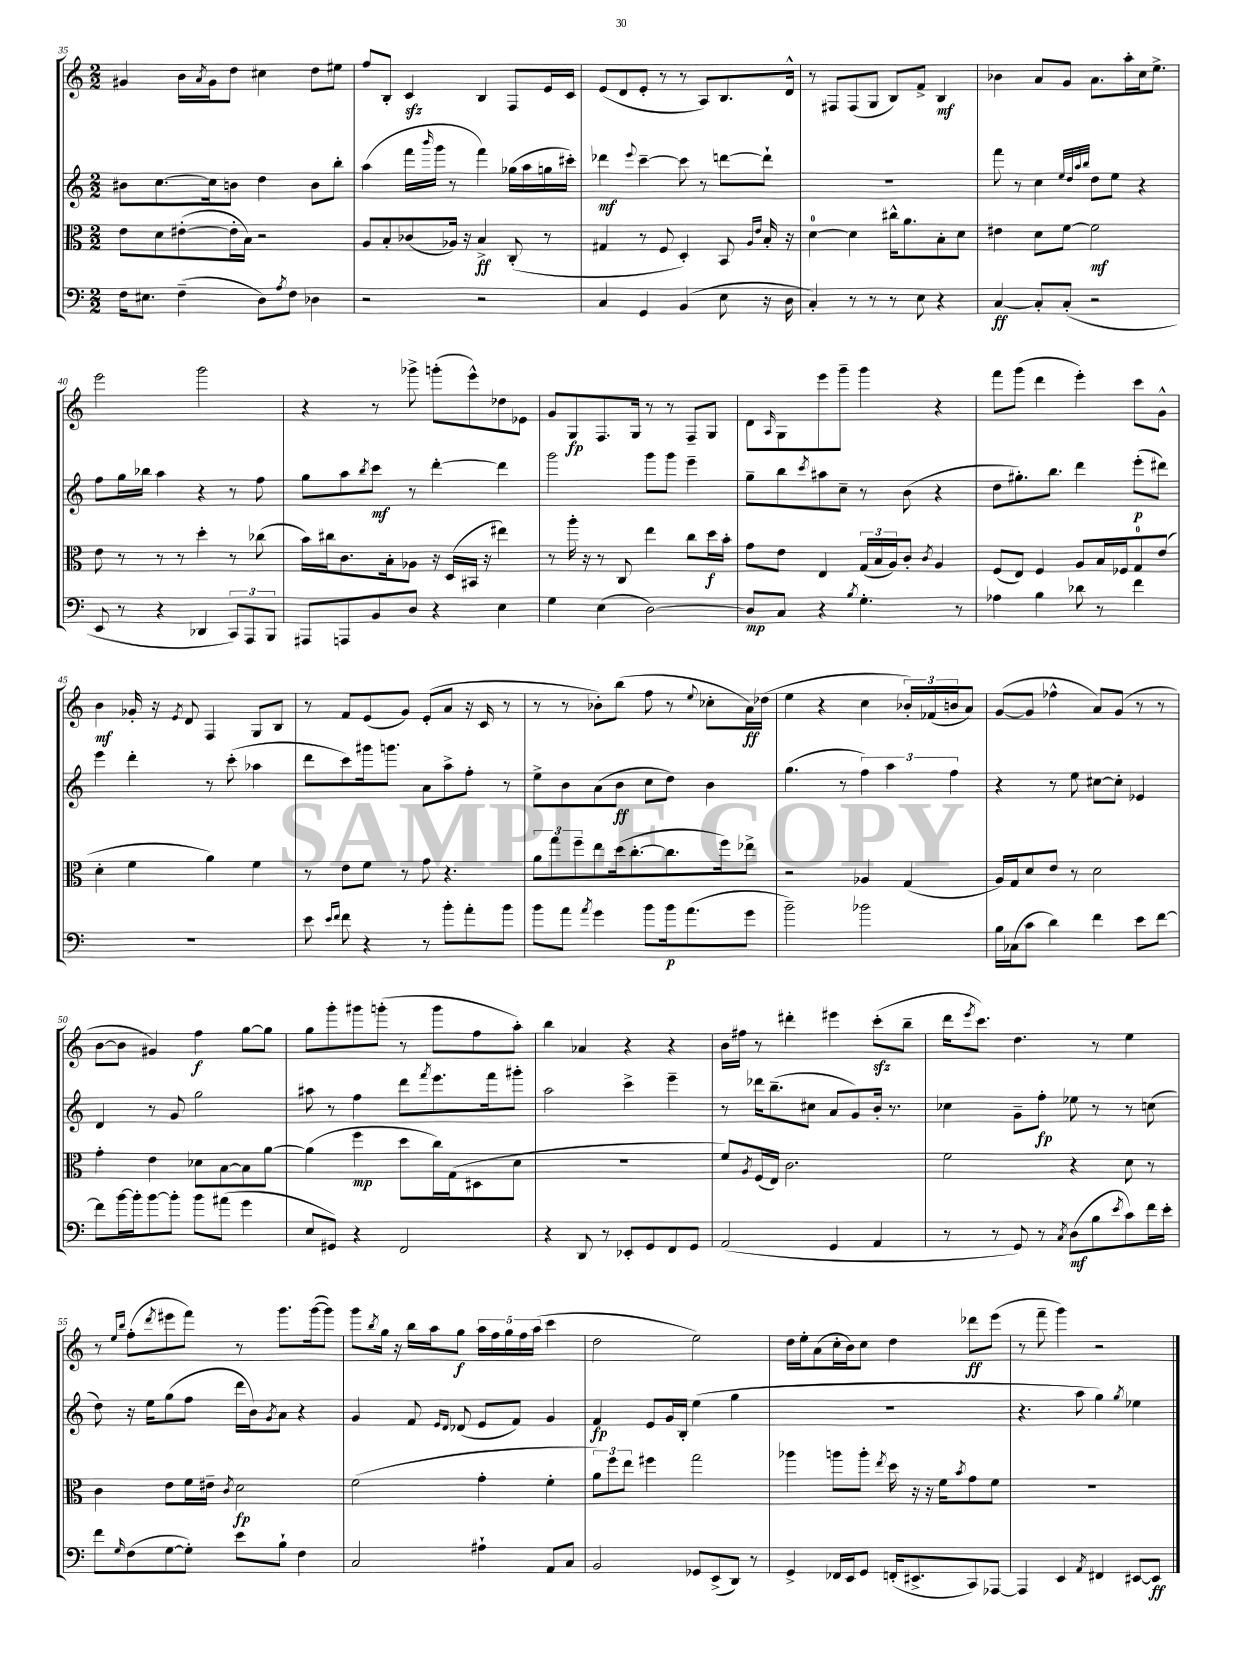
<<
\new StaffGroup <<
\new Staff = "s0" {
    \clef treble \key c \major \numericTimeSignature \time 2/2
    gis'4 b'16 \acciaccatura { a'8 } gis'16 d''8 cis''4 d''8 eis''8 |
    f''8 b8-. c'4\sfz b4 f8 e'16 c'16 |
    e'8( d'8 e'8-. r8 r8 a8) b8. d'16-^ |
    r8 fis8 fis8( g8 b8) f'8-> b4\mf |
    bes'4 a'8 g'8 a'8. a''16-. c''16 e''8.-> |
    e'''2 g'''2 |
    r4 r8 ges'''8-> g'''8-.( e'''8-^) des''8 ees'8 |
    g'8 g8\fp f8. g16 r8 r8 f8-- g8 |
    d'8 \grace { a16 } g8 e'''8 g'''8-- g'''4 r4 |
    f'''8 g'''8( d'''4 e'''4-.) c'''8 g'8-^ |
    b'4\mf ges'16-. r16 \acciaccatura { e'8 } d'8 f4 g8 b8 |
    r8 f'8 e'8( g'8) e'8-.( a'8 r16 c'16 r8 |
    r8 r8 bes'8-.) b''8( f''8 r8 \appoggiatura { e''8 } ces''8-. a'16\ff) des''16( |
    e''4 r4 c''4 \tuplet 3/2 { bes'16-.) fes'16( b'16 } a'8) |
    g'8~( g'8 fes''4-^ a'8) g'8( r8 r8 |
    b'8~ b'8 gis'4) f''4\f g''8~ g''8 |
    g''8 g'''8-. gis'''8 g'''8-.( r8 g'''8 f''8 a''8-.) |
    b''4 aes'4 r4 r4 |
    b'16 fis''16 r8 dis'''4-. eis'''4 c'''8-.\sfz( b''8-- |
    d'''16 \acciaccatura { e'''8 } c'''8.) d''4. r8 e''4 |
    r8 \grace { e''16 b''16 } f''8-.( \acciaccatura { d'''8 } eis'''8 f'''8) r8 g'''8. g'''16~( g'''8) |
    g'''8 \acciaccatura { b''8 } g''16 r16 b''16 a''16 g''8\f \tuplet 5/4 { a''16 f''16 g''16 f''16 a''16( } c'''4 |
    d''2 e''2) |
    d''16 e''16-. a'8( c''16-. b'16) c''8 d''4 des'''8\ff e'''8( |
    r8 f'''8-- g'''4) r2 \bar "|." |
}
\new Staff = "s1" {
    \clef treble \key c \major \numericTimeSignature \time 2/2
    bis'8 c''8.~ c''16 b'8 d''4 b'8 b''8-. |
    a''4( f'''16 \grace { b'''16 } g'''16 r8 f'''4) ges''16( a''16 g''16 cis'''16-.) |
    des'''4\mf \appoggiatura { e'''8 } c'''4~-- c'''8 r8 d'''8~ d'''8-! |
    R1 |
    f'''8 r8 c''4 \grace { e''32 d''32 a''32 b''32 } d''8 e''8 r4 |
    f''8 g''16 bes''16 a''4 r4 r8 f''8 |
    g''8 a''8 \acciaccatura { b''8 } c'''8\mf r8 d'''4~-. d'''4 |
    g'''2 g'''8 g'''8 e'''4-- |
    g''8-- b''8 \acciaccatura { c'''8 } ais''8 c''8-- r8 b'8( r4 |
    d''8 gis''8.-.) b''8. d'''4 e'''8-.\p( dis'''8) |
    e'''4 d'''4-. r8 c'''8-.( aes''4 |
    d'''8 c'''8) gis'''16 g'''8. a'8 a''8-> f''8-. r8 |
    e''8-> b'8 a'8( b'8\ff c''8 d''8) b'4 |
    g''4.( r8 \tuplet 3/2 { f''4) a''4 f''4 } |
    r4 r8 e''8 cis''8~ cis''8-. ees'4 |
    d'4 r8 g'8 g''2 |
    ais''8 r8 f''4 d'''8 \acciaccatura { f'''8 } e'''8. f'''16 gis'''8-. |
    a''2 c'''4-> e'''4-- |
    r8 des'''16 b''8.--( cis''8 a'8 g'8) b'16-. r8. |
    ces''4 g'8-- f''8-.\fp ees''8 r8 r8 c''8( |
    d''8) r16 e''16 g''8( f''8 d'''16 b'16) \acciaccatura { g'8 } a'8 r4 |
    g'4 f'8 \grace { e'16 d'16 } des'8( e'8 f'8) g'4 |
    f'4\fp e'8 g'16 b16-. e''4( g''4 |
    R1 |
    r4. a''8 g''4) \acciaccatura { g''8 } ees''4 \bar "|." |
}
\new Staff = "s2" {
    \clef alto \key c \major \numericTimeSignature \time 2/2
    e'8 d'8 eis'8~-.( eis'16-. b16) r2 |
    a8 b8-. ces'8( aes16) r16 b4->\ff c8-.( r8 |
    gis4 r8 f8 d4-.) b,8 \grace { a16 e'16 } b16-. r16 |
    d'4-0~ d'4 cis''16-^ a'8. b8-. d'8 |
    eis'4 d'8 f'8~ f'2\mf |
    e'8 r8 r8 r8 d''4-. r8 ces''8( |
    b'16) cis''16 c'8. b16-. aes8 r16 d16( bis,16 r16 eis''4) |
    r8 a''16-. r16 r8 c8 e''4 c''8 d''16\f b'16-. |
    g'8 e'8 e4 \tuplet 3/2 { g16( b16 a16) } c'8-. \acciaccatura { c'8 } a4 |
    f8( e8) f4 a8 b16 fes16 g8-0 e'8( |
    d'4-. f'4 a'4) f'4 |
    r8 e'8 f'8 r8 g'8 r4. |
    \tuplet 3/2 { a'8 g''8 f''8-- } e''8 d''16( c''8.~-. c''8. f''16) ees''8-> |
    r2 aes4 g4( |
    a16) g16 d'8 e'8 r8 d'2 |
    g'4-. e'4 des'8 b8~ b8 a'8~ |
    a'4( f''4\mp d''8 c''16) g16( dis8 d'8 |
    R1 |
    f'8) \acciaccatura { a8 } f16( e16) c'2. |
    f'2 r4 d'8 r8 |
    c'4 e'8 f'16 eis'16-- \acciaccatura { c'8 } d'2\fp |
    f'2( g'4-. f'4-. |
    \tuplet 3/2 { a'8) f''8 e''8 } fis''4 g''2 |
    aes''4 a''8 a''8-. \acciaccatura { e''8 } d''16 r16 r16 f'16 \acciaccatura { b'8 } g'8 f'8 |
    R1 \bar "|." |
}
\new Staff = "s3" {
    \clef bass \key c \major \numericTimeSignature \time 2/2
    f16 eis8. f4--( d8) \acciaccatura { a8 } f8 des4 |
    r2 r2 |
    c4 g,4 b,4( e8 r16 d16 |
    c4-.) r8 r8 r8 e8 r4 |
    c4~\ff c8-. c8-.( r2 |
    e,8 r8 r4 des,4 \tuplet 3/2 { c,8) a,,8 b,,8 } |
    ais,,8 a,,8 b,8 d8 r4 e4 |
    g4 e4( d2~) |
    d8\mp c8 r4 \acciaccatura { b8 } g4.-. r8 |
    aes4 b4 des'8 r8 f'4 |
    R1 |
    e'8 \grace { e'16 f'16 } f'8 r4 r8 b'8-. a'8-. b'8 |
    b'8 a'8 \acciaccatura { a'8 } g'4 b'8 b'16\p a'8.( g'8 |
    b'2--) bes'2 |
    b16 ces16( c'8 d'4) f'4 e'8 f'8~ |
    f'8 b'16~ b'16-. b'8~ b'8-. b'8 ais'8( g'4 |
    e8 gis,8) r4 f,2 |
    r4 d,8 r8 ees,8-. g,8 f,8 g,8 |
    a,2( g,4 a,4 |
    r8 r8 g,8) r8 \acciaccatura { c8 } d8\mf( b8 \acciaccatura { e'8 } c'8) f'16 e'16-. |
    f'8 \grace { g16 } f8( g8~ g8-.) e'8 b8-! f4 |
    c2 ais4-! a,8 c8 |
    b,2 ges,8 e,8->( d,8) r8 |
    g,4-> fes,16 e,16 g,8 f,16-.( eis,8.-> c,8) aes,,8~ |
    aes,,4 e,4 \acciaccatura { a,8 } fis,4 eis,8~ eis,8\ff \bar "|." |
}
>>
>>
\layout { \context { \Score currentBarNumber = #35 } }
